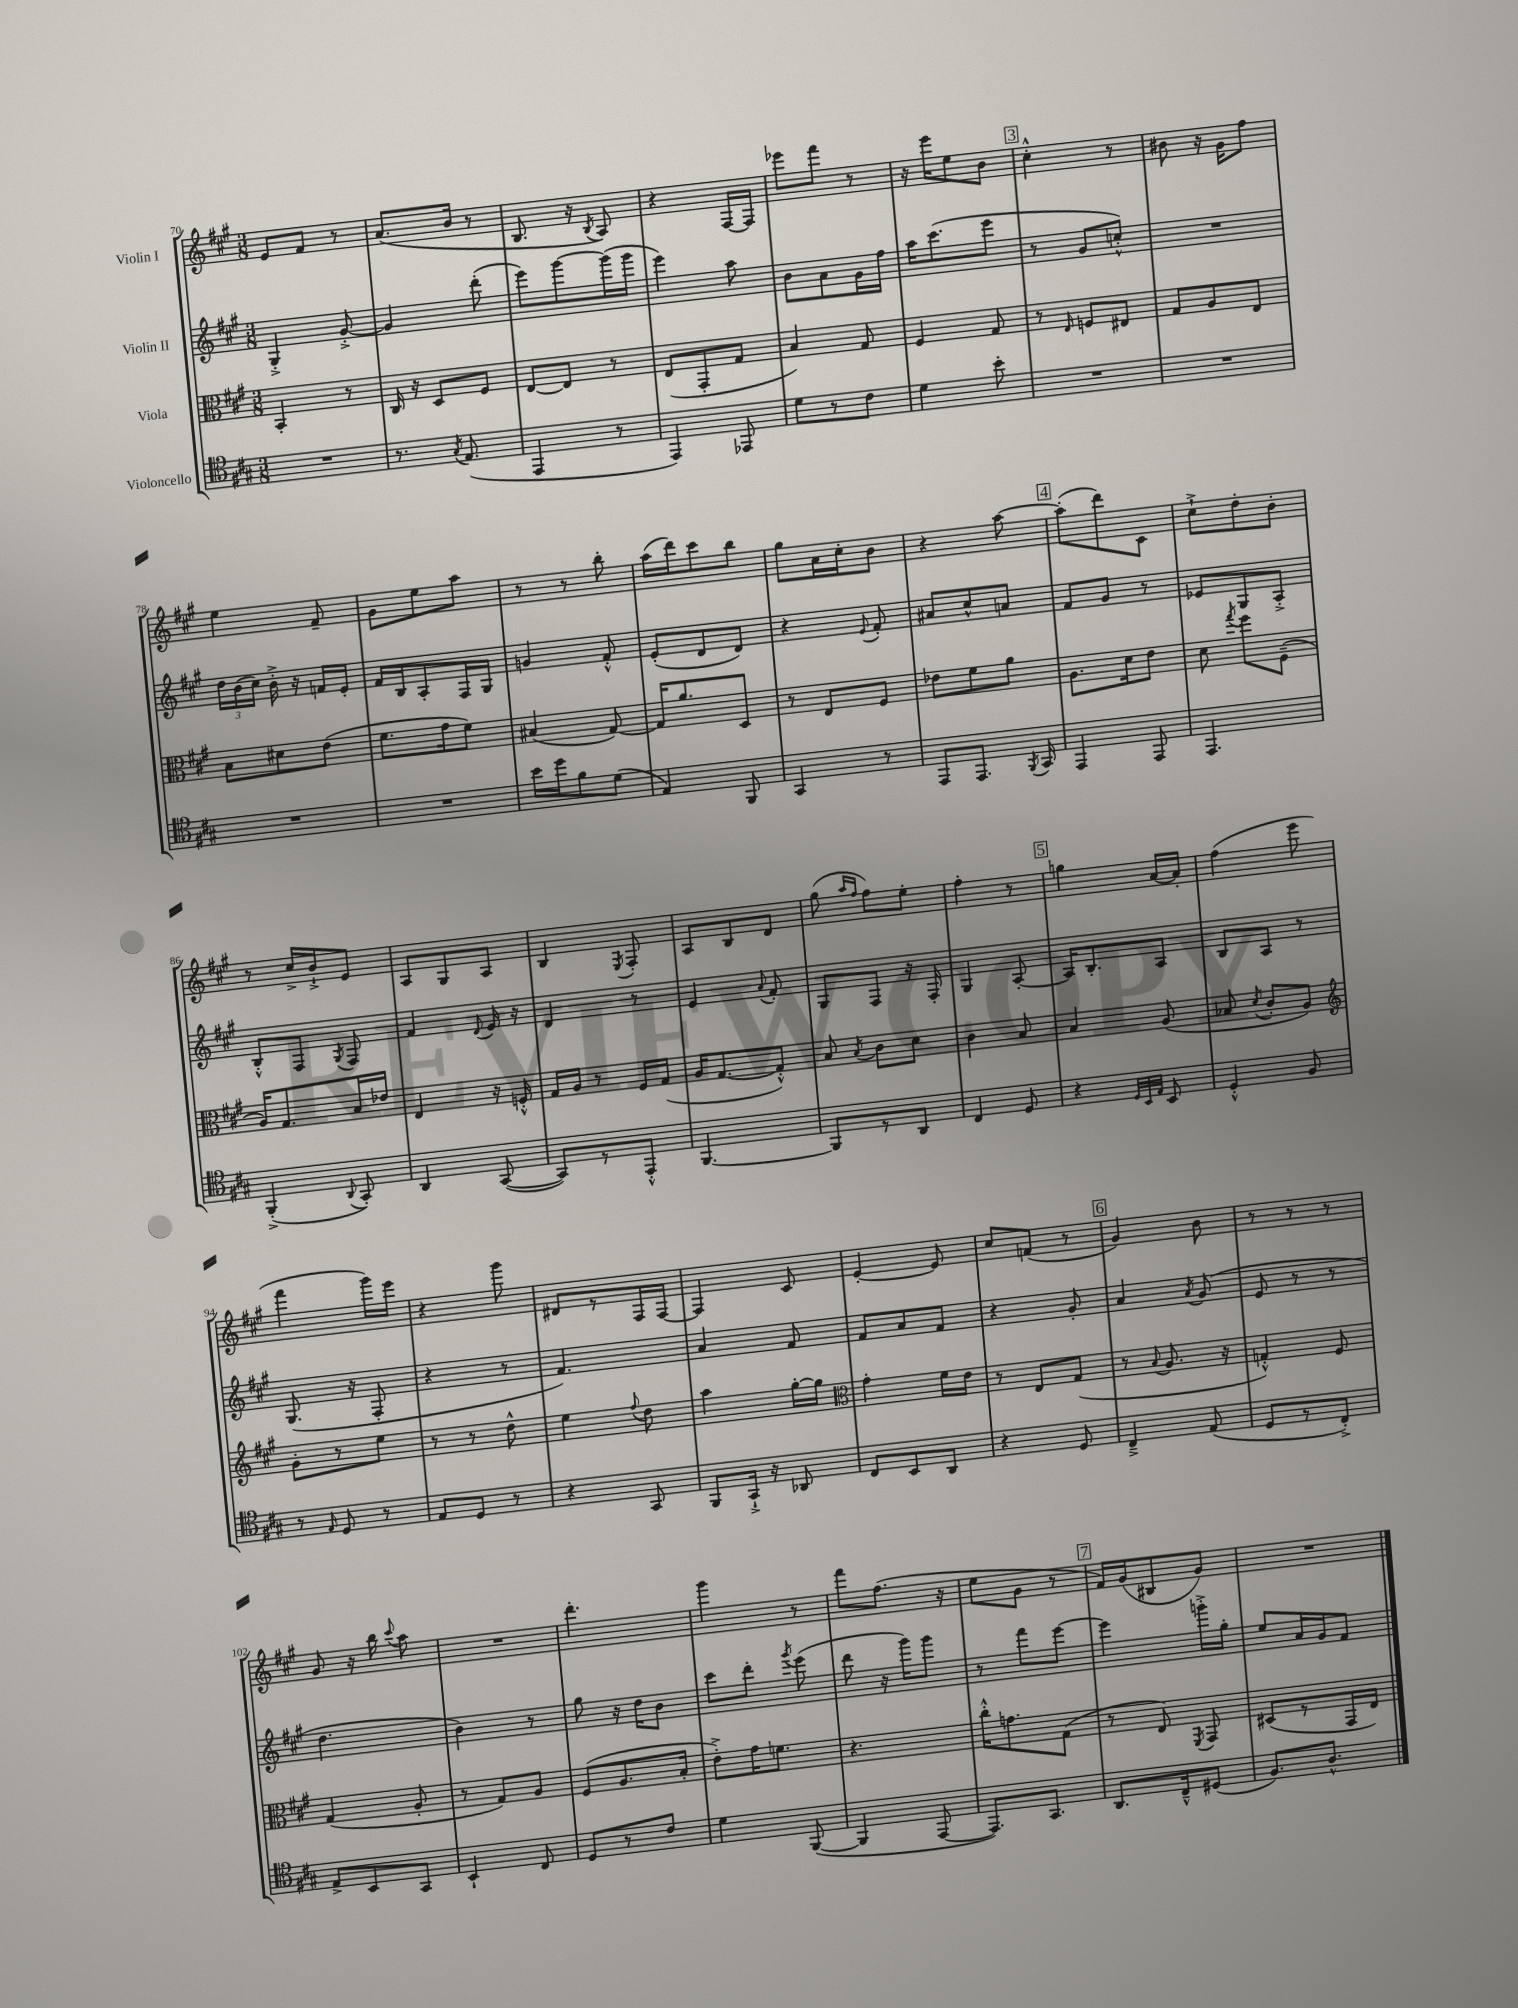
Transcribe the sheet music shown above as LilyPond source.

<<
\new StaffGroup <<
\new Staff = "s0" \with { instrumentName = "Violin I" } {
    \clef treble \key a \major \numericTimeSignature \time 3/8
    \autoBeamOff e'8[ fis'8] r8 |
    a'8.[( b'16] r8 |
    b8. r16 \acciaccatura { b8 } a8) |
    r4 fis16[~ fis16] |
    ees'''8[ fis'''8] r8 |
    r16 e'''16[ e''8 b'8] |
    \mark \markup { \box "3" } cis''4-.-^ r8 |
    bis'8 r16 gis'16[ fis''8] |
    e''4 fis'8-- |
    gis'8[ e''8 a''8] |
    r8 r8 b''8-. |
    a''16[( d'''16) cis'''8 b''8] |
    gis''8[ a'16 cis''16-. b'8] |
    r4 a''8~ |
    \mark \markup { \box "4" } a''8[-.( d'''8) cis'8] |
    cis''8[-!-> d''8-. b'8]-. |
    r8 cis''16[-> b'16-!-> e'8] |
    a8[ gis8 a8] |
    b4 \acciaccatura { e8 } fis8-. |
    a8[ b8 d'8] |
    gis''8( \grace { a''16[ fis''16] } fis''8[) e''8]-. |
    fis''4-. r8 |
    \mark \markup { \box "5" } g''4 a'16[~ a'16]-. |
    fis''4( e'''8 |
    fis'''4 gis'''16[) e'''16] |
    r4 gis'''8 |
    dis'8[ r8 fis16 fis16]~ |
    fis4 cis'8 |
    e'4~-. e'8 |
    cis''8[ f'8]( r8 |
    \mark \markup { \box "6" } gis'4) b'8 |
    r8 r8 r8 |
    gis'8 r16 b''16 \appoggiatura { cis'''8 } a''8 |
    R4. |
    d'''4.-. |
    gis'''4 r8 |
    fis'''8[ fis''8.]( r16 |
    e''8[ gis'8] r8 |
    \mark \markup { \box "7" } fis'16[) gis'16( bis8 gis'8]) |
    R4. \bar "|." |
}
\new Staff = "s1" \with { instrumentName = "Violin II" } {
    \clef treble \key a \major \numericTimeSignature \time 3/8
    \autoBeamOff gis4-.-> gis'8~-.-> |
    gis'4 d'''8-.( |
    e'''8[) gis'''8~ gis'''16( gis'''16] |
    e'''4) a''8 |
    b'8[ a'8 gis'16 fis''16] |
    a''16[ cis'''8.( e'''8] |
    \mark \markup { \box "3" } r8 gis'8[ c''8]-.-^) |
    R4. |
    \tuplet 3/2 { d''16[ b'16( cis''16]) } b'16-.-> r16 f'16[ e'16]-. |
    fis'16[ b16 a8-. fis16 gis16] |
    g'4 fis'8-.-^ |
    e'8[-.( d'8 d'8]) |
    r4 \appoggiatura { e'8 } fis'8-. |
    ais'8[ cis''8-^ a'8] |
    \mark \markup { \box "4" } fis'8[ gis'8] r8 |
    ees'8[ gis8 a8]-.-> |
    b8[-.-^ fis8] \acciaccatura { gis8 } fis8 |
    fis'4 \appoggiatura { d'8 } e'16 r16 |
    d'4 r8 |
    e'4 \appoggiatura { a'8 } fis'8-. |
    gis8[ fis8] r16 fis16-. |
    gis4 a8~-. |
    \mark \markup { \box "5" } a16[ b8.-. a8] |
    b8[ a8] r8 |
    gis8.( r16 fis8-. |
    r4 r8 |
    fis'4.) |
    a'4 fis'8 |
    fis'8[ a'8 fis'8] |
    r4 gis'8-. |
    \mark \markup { \box "6" } a'4 \acciaccatura { a'8 } gis'8( |
    e'8 r8 r8 |
    d''4. |
    b'4) r8 |
    gis''8 r16 d''16[ b'8] |
    cis'''8[ d'''8]-. \acciaccatura { gis'''8 } e'''8( |
    d'''8 r16 gis'''16[) gis'''8] |
    r8 fis'''8[ e'''8]~ |
    \mark \markup { \box "7" } e'''4 g'''16[-.-> gis''16]-. |
    e''8[ a'16 gis'16 fis'8] \bar "|." |
}
\new Staff = "s2" \with { instrumentName = "Viola" } {
    \clef alto \key a \major \numericTimeSignature \time 3/8
    \autoBeamOff b,4-. r8 |
    cis16 r16 d8[ fis8] |
    e8[~ e8] r8 |
    e8[( gis,8-. gis8] |
    b4) gis8 |
    fis4 gis8 |
    \mark \markup { \box "3" } r8 \grace { e16 } f8[ eis8] |
    gis8[ a8 e8] |
    b8[ dis'8 e'8]( |
    fis'8.[ gis'16 fis'8]) |
    bis4( gis8~) |
    gis16[ a'8. d8] |
    r8 e8[ fis8] |
    ees'8[ fis'8 a'8] |
    \mark \markup { \box "4" } a8.[ d'16 e'8] |
    d'8 \acciaccatura { gis''8 } fis''8[ fis8]--( |
    a16[) gis8. b16 ees'16] |
    e4 r16 f16-.-^ |
    gis16[ a16] r8 fis16[ gis16]( |
    a16[ gis8.~ gis8]-.-^) |
    b8 \acciaccatura { b8 } cis'8[ d'8] |
    cis'4 b8 |
    \mark \markup { \box "5" } b4 a8( |
    bes8 \acciaccatura { d'8 } cis'8[-. a8]) |
    \clef treble gis'8[-. r8 e''8] |
    r8 r8 d''8-^ |
    e''4 \appoggiatura { fis''8 } d''8 |
    a''4 gis''16[~-. gis''16] |
    \clef alto gis'4-. fis'16[ e'16] |
    r8 e8[ gis8]( |
    \mark \markup { \box "6" } r8 \appoggiatura { b8 } a8. r16 |
    g4-.-^) fis8 |
    gis4( a8-. |
    r8 gis8[) a8] |
    fis8[( a8. b16]-. |
    e'8[-.->) gis'16 f'8.] |
    r4. |
    cis''16[-.-^ g'8. gis8]( |
    \mark \markup { \box "7" } r8 e8) \acciaccatura { fis,8 } gis,8 |
    dis8[( r8 gis,16 e16]) \bar "|." |
}
\new Staff = "s3" \with { instrumentName = "Violoncello" } {
    \clef tenor \key a \major \numericTimeSignature \time 3/8
    \autoBeamOff R4. |
    r8. \acciaccatura { gis8 } e8.( |
    e,4 r8 |
    e,4) ees,8 |
    d'8[ r8 cis'8] |
    d'4 b'8-. |
    \mark \markup { \box "3" } R4. |
    R4. |
    R4. |
    R4. |
    b'16[ d''16 fis'8 d'8]( |
    e4) fis,8 |
    gis,4 r8 |
    e,8[ e,8.] \acciaccatura { fis,8 } gis,16 |
    \mark \markup { \box "4" } e,4 e,8 |
    e,4. |
    fis,4-.->( \appoggiatura { a,8 } gis,8-.) |
    a,4 gis,8~( |
    gis,8[) r8 e,8]-.-^ |
    fis,4.~ |
    fis,8[ r8 a,8] |
    cis4 d8 |
    \mark \markup { \box "5" } r4 \grace { d32[ b,32 e32] } b,8 |
    d4-.-^ fis8 |
    r8 \grace { e16 } d8 r8 |
    e8[ d8] r8 |
    r4 gis,8 |
    fis,8[ gis,16]-!-> r16 aes,8 |
    cis8[ b,8 a,8] |
    r4 d8 |
    \mark \markup { \box "6" } cis4---> e8( |
    d8[ r8 cis8]-.->) |
    e8[-> b,8 gis,8] |
    b,4-! cis8 |
    d8[ r8 cis'8] |
    d'4 fis,8~( |
    fis,4 e,8~ |
    e,8.[) gis,8.] |
    \mark \markup { \box "7" } a,8.[ cis16---^ dis8]( |
    fis8.[) a8.]-^ \bar "|." |
}
>>
>>
\layout { \context { \Score currentBarNumber = #70 } }
